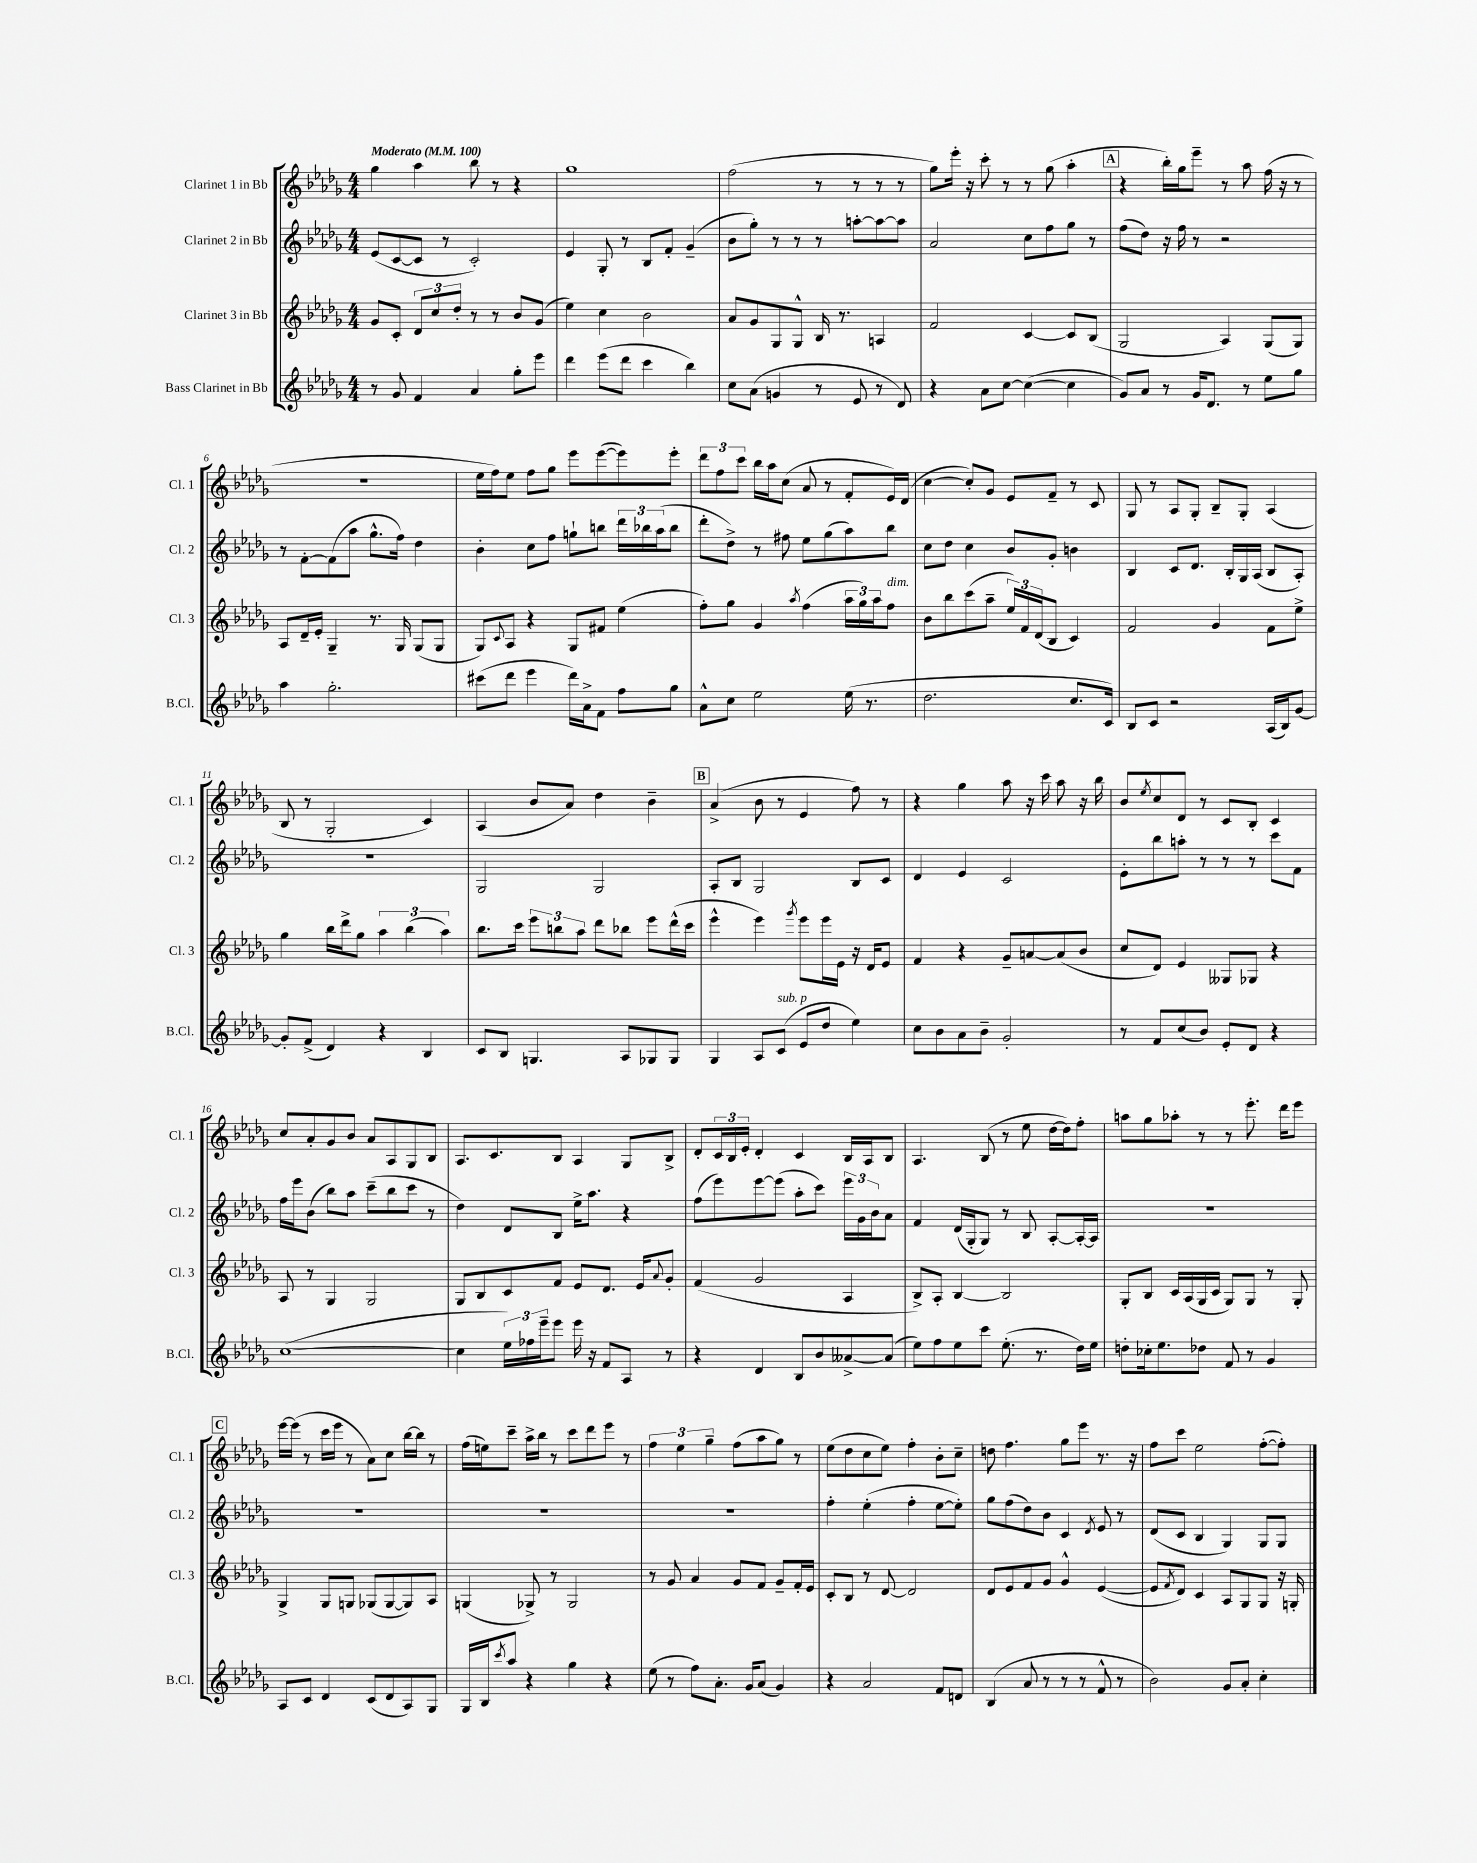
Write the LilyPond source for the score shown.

<<
\new StaffGroup <<
\new Staff = "s0" \with { instrumentName = "Clarinet 1 in Bb" shortInstrumentName = "Cl. 1" } {
    \clef treble \key des \major \numericTimeSignature \time 4/4 \tempo "Moderato" 4 = 100
    ges''4 aes''4 bes''8 r8 r4 |
    ges''1 |
    f''2( r8 r8 r8 r8 |
    ges''8) ees'''16-. r16 c'''8-. r8 r8 ges''8( aes''4-. |
    \mark \markup { \box "A" } r4 bes''16-.) ges''16 ees'''8-- r8 aes''8 f''16( r16 r8 |
    R1 |
    ees''16 f''16) ees''8 f''8 ges''8 ees'''8 ees'''8~( ees'''8) ees'''8-. |
    \tuplet 3/2 { des'''8 f''8 c'''8 } bes''16 aes''16 c''8( aes'8 r8 f'8-. ees'16) des'16( |
    c''4~ c''8-.) ges'8 ees'8 f'8-- r8 c'8 |
    ges8 r8 aes8 ges8-. bes8-- ges8-. aes4( |
    bes8 r8 ges2-. c'4) |
    aes4( bes'8 aes'8) des''4 bes'4-- |
    \mark \markup { \box "B" } aes'4->( bes'8 r8 ees'4 f''8) r8 |
    r4 ges''4 aes''8 r16 c'''16 aes''8 r16 bes''16 |
    bes'8 \acciaccatura { ees''8 } c''8 des'8 r8 c'8 bes8-. c'4 |
    c''8 aes'8-. ges'8 bes'8 aes'8 aes8 ges8 bes8 |
    aes8. c'8. bes8 aes4 ges8 bes8-> |
    des'8-. \tuplet 3/2 { c'16 bes16 ees'16-. } des'4-. c'4 bes16 aes16 bes8 |
    aes4. bes8( r8 ees''8 des''16~ des''16) f''8-. |
    a''8 ges''8 aes''8-. r8 r8 ees'''8.-. des'''16 ees'''8 |
    \mark \markup { \box "C" } ees'''16~ ees'''16( r8 c'''16 ees'''16 r8 aes'8) c''8 bes''16~ bes''16 r8 |
    f''16( e''16) c'''8-- aes''16-> bes''16 r8 c'''8 des'''8 ees'''8 r8 |
    \tuplet 3/2 { f''4 ees''4 ges''4-- } f''8( aes''8 ges''8) r8 |
    ees''8( des''8 c''8 ees''8) f''4-. bes'8-. c''8-- |
    d''8 f''4. ges''8 ees'''8 r8. r16 |
    f''8 c'''8 ees''2 f''8~-.( f''8-.) \bar "|." |
}
\new Staff = "s1" \with { instrumentName = "Clarinet 2 in Bb" shortInstrumentName = "Cl. 2" } {
    \clef treble \key des \major \numericTimeSignature \time 4/4
    ees'8( c'8~ c'8 r8 c'2-.) |
    ees'4 ges8-. r8 bes8 f'8-. ges'4--( |
    bes'8 ges''8-.) r8 r8 r8 a''8~-. a''8~ a''8 |
    aes'2 c''8 f''8 ges''8 r8 |
    \mark \markup { \box "A" } f''8( des''8) r16 f''16 r8 r2 |
    r8 f'8~-. f'8( aes''8 ges''8.-^ f''16) des''4 |
    bes'4-. c''8 f''8 g''8-! b''8 \tuplet 3/2 { des'''16 bes''16 aes''16( } bes''8 |
    des'''8-. des''8->) r8 fis''8 ees''8 ges''8( aes''8) bes''8 |
    c''8 des''8 c''4 bes'8 ges'8-. b'4 |
    bes4 c'8 des'8. bes16-. ges16 aes16( bes8 aes8-.) |
    R1 |
    ges2 ges2 |
    \mark \markup { \box "B" } aes8-. bes8 ges2 bes8 c'8 |
    des'4 ees'4 c'2 |
    ees'8-. bes''8 a''8-. r8 r8 r8 c'''8 f'8 |
    f''16 ees'''16 bes'8( bes''8) aes''8 c'''8--( bes''8 c'''8 r8 |
    des''4) des'8 bes8 ees''16-> aes''8. r4 |
    f''8( ees'''8) ees'''8~ ees'''8( aes''8-. c'''8) \tuplet 3/2 { ees'''16 ges'16 bes'16 } aes'8 |
    f'4 des'16( ges16-. ges8) r8 bes8 aes8~-. aes16~-. aes16 |
    R1 |
    \mark \markup { \box "C" } R1 |
    R1 |
    R1 |
    f''4-. ees''4-.( f''4-. ees''8~ ees''8-.) |
    ges''8 f''8( des''8) bes'8 c'4 \acciaccatura { des'8 } ees'8 r8 |
    des'8( c'8 bes4 ges4) ges8 ges8 \bar "|." |
}
\new Staff = "s2" \with { instrumentName = "Clarinet 3 in Bb" shortInstrumentName = "Cl. 3" } {
    \clef treble \key des \major \numericTimeSignature \time 4/4
    ges'8 c'8-. \tuplet 3/2 { des'8 c''8 des''8-. } r8 r8 bes'8 ges'8( |
    ees''4) c''4 bes'2 |
    aes'8 ges'8 ges8 ges8-^ bes16 r8. a4 |
    f'2 c'4~ c'8 bes8( |
    \mark \markup { \box "A" } ges2 aes4) ges8( ges8) |
    aes8 des'16-- ees'16-. ges4-- r8. ges16 ges8( ges8 |
    ges8) \appoggiatura { c'8 } aes8 r4 ges8 fis'8 ees''4( |
    f''8-.) ges''8 ges'4 \acciaccatura { aes''8 } f''4( \tuplet 3/2 { aes''16 ges''16) aes''16 } f''8^\markup { \italic "dim." } |
    bes'8 bes''8 c'''8( aes''8-- \tuplet 3/2 { ees''16) f'16 des'16( } bes8 c'4) |
    f'2 ges'4 f'8 ees''8-> |
    ges''4 bes''16 des'''16-> ges''8 \tuplet 3/2 { aes''4 bes''4( aes''4) } |
    bes''8. c'''16 \tuplet 3/2 { ees'''8 b''8 aes''8 } des'''8 bes''8 ees'''8 des'''16-^( c'''16 |
    \mark \markup { \box "B" } ees'''4-^ ees'''4) \acciaccatura { ges'''8 } ees'''8 ees'''16 ees'16 r16 des'16 ees'8 |
    f'4 r4 ges'8-- a'8~ a'8( bes'8 |
    c''8 des'8) ees'4 geses8 ges8 r4 |
    aes8 r8 ges4 ges2 |
    ges8 bes8 c'8 f'8 ees'8 des'8. ees'16 \appoggiatura { aes'8 } ges'8-. |
    f'4( ges'2 aes4 |
    bes8->) aes8-. bes4~ bes2 |
    ges8-. bes8 c'16 aes16( ges16 c'16 ges8) ges8 r8 ges8-. |
    \mark \markup { \box "C" } ges4-> ges8 g8 ges8( ges8~ ges8) aes8 |
    g4( ges8->) r8 ges2 |
    r8 ges'8 aes'4 ges'8 f'8 ges'8-- f'16-. ees'16 |
    c'8-. bes8 r8 des'8~ des'2 |
    des'8 ees'8 f'8 ges'8 ges'4-^ ees'4~( |
    ees'8 \acciaccatura { f'8 } des'8) c'4 aes8 ges8 ges8 r16 g16-. \bar "|." |
}
\new Staff = "s3" \with { instrumentName = "Bass Clarinet in Bb" shortInstrumentName = "B.Cl." } {
    \clef treble \key des \major \numericTimeSignature \time 4/4
    r8 ges'8 f'4 aes'4 ges''8-. ees'''8 |
    des'''4 ees'''8( des'''8 c'''4 bes''4) |
    c''8 aes'8( g'4 r8 ees'8 r8 des'8) |
    r4 aes'8 c''8~ c''4~( c''4 |
    \mark \markup { \box "A" } ges'8) aes'8 r8 ges'16 des'8. r8 ees''8 ges''8 |
    aes''4 ges''2.-. |
    cis'''8( des'''8 ees'''4 des'''16) aes'16-> f'8 f''8 ges''8 |
    aes'8-^ c''8 ees''2 ees''16( r8. |
    des''2. c''8. c'16) |
    bes8 c'8 r2 aes16( bes16) ges'8~ |
    ges'8-. f'8->( des'4) r4 bes4 |
    c'8 bes8 g4. aes8 ges8 ges8 |
    \mark \markup { \box "B" } ges4 aes8 c'8^\markup { \italic "sub. p" }( ees'8 des''8 ees''4) |
    c''8 bes'8 aes'8 bes'8-- ges'2-. |
    r8 f'8 c''8( bes'8) ees'8-. des'8 r4 |
    c''1~( |
    c''4 \tuplet 3/2 { ees''16) fes''16 ees'''16-- } ees'''8 ees'''16 r16 f'8 aes8 r8 |
    r4 des'4 bes8 bes'8 aeses'8~-> aeses'8( |
    ees''8) f''8 ees''8 c'''8 ees''8.-.( r8. des''16) ees''16 |
    d''8-. ces''16-. ees''8. des''8 f'8 r8 ges'4 |
    \mark \markup { \box "C" } aes8 c'8 des'4 c'8( des'8 aes8) ges8 |
    ges16 bes16 \acciaccatura { c'''8 } aes''8 r4 ges''4 r4 |
    ees''8( r8 f''8) aes'8.-. ges'16 aes'8( ges'4) |
    r4 aes'2 f'8 d'8 |
    bes4( aes'8 r8 r8 r8 f'8-^ r8 |
    bes'2) ges'8 aes'8-. c''4-. \bar "|." |
}
>>
>>
